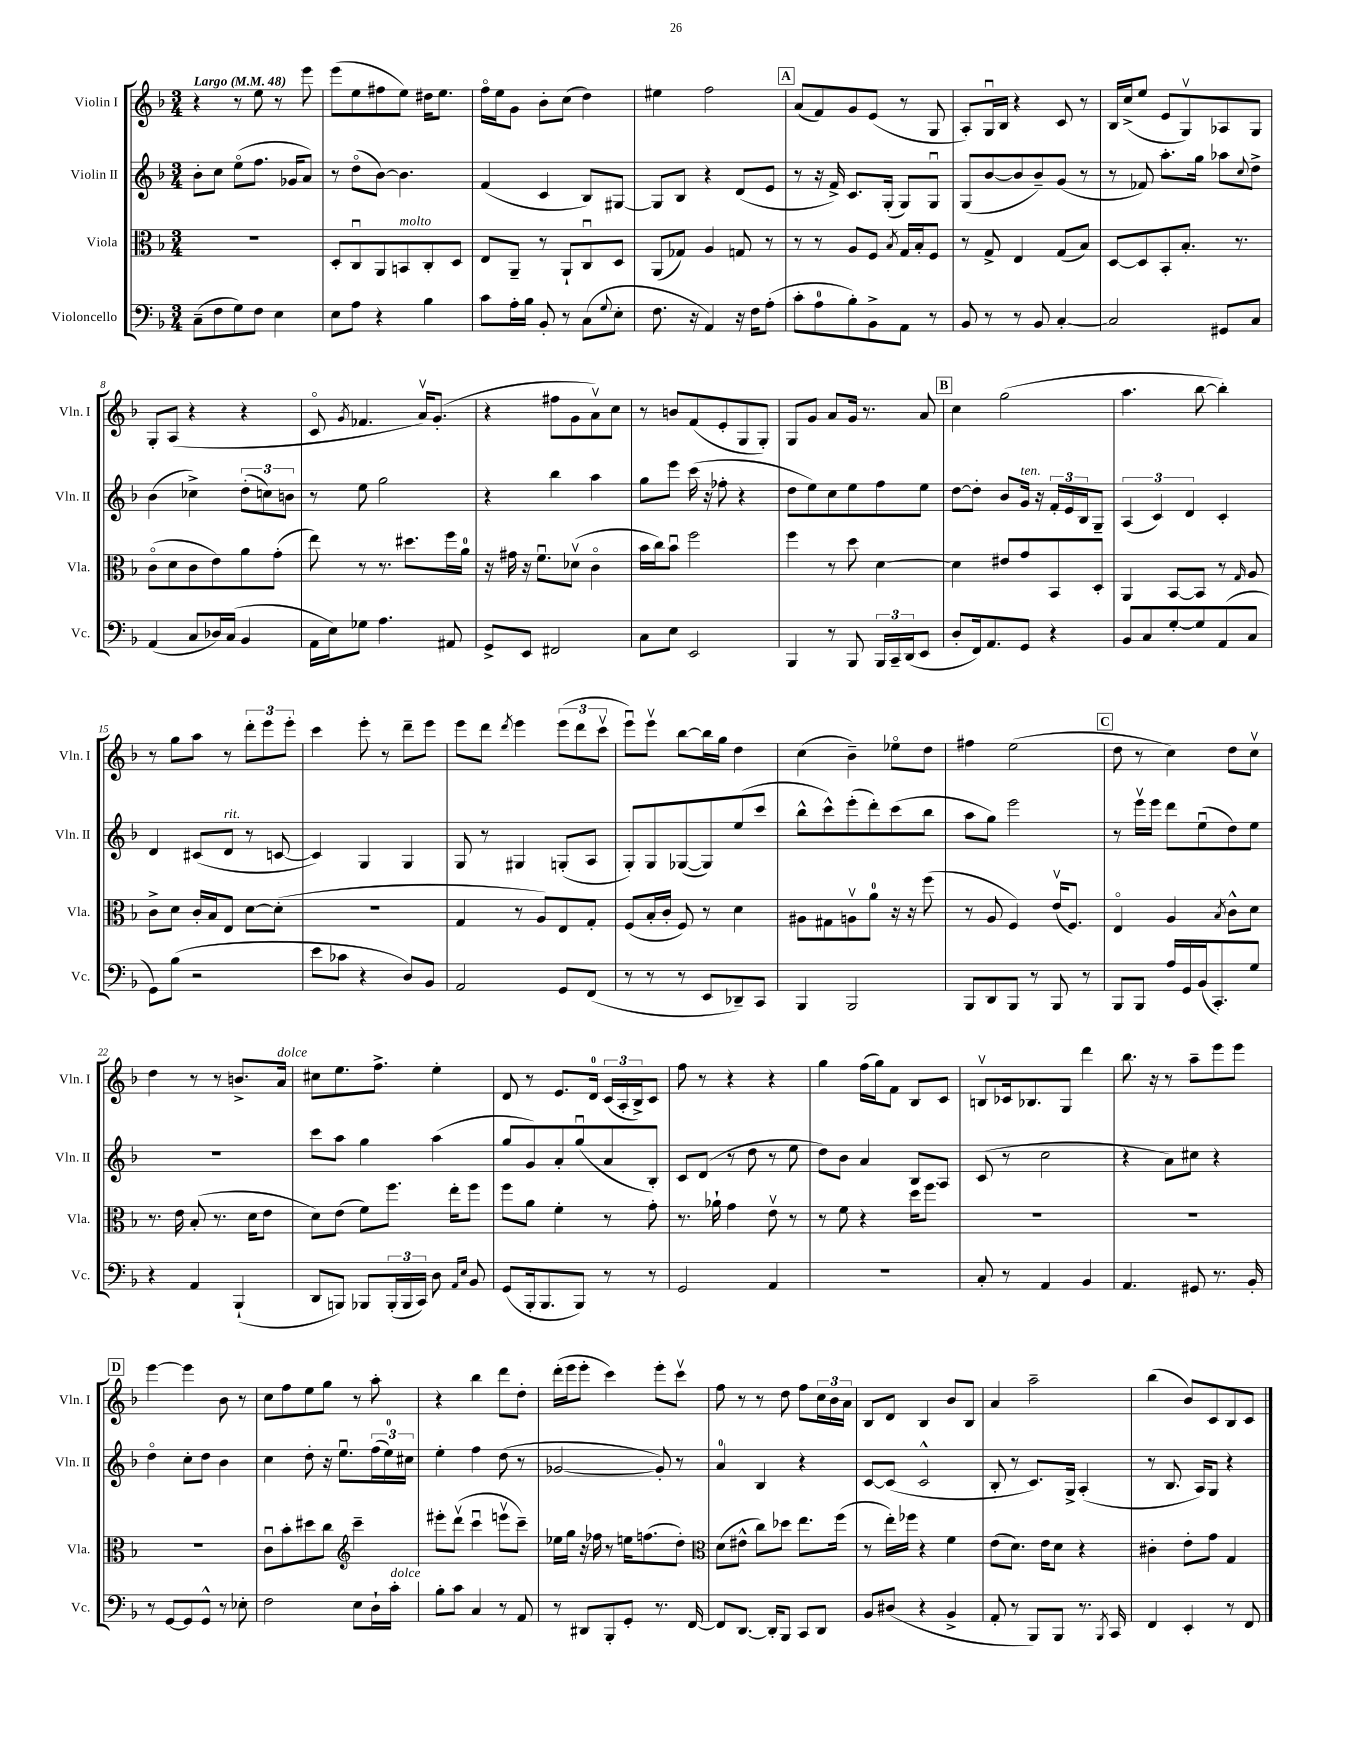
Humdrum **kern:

**kern	**kern	**kern	**kern
*staff4	*staff3	*staff2	*staff1
*clefF4	*clefC3	*clefG2	*clefG2
*k[b-]	*k[b-]	*k[b-]	*k[b-]
*M3/4	*M3/4	*M3/4	*M3/4
*MM48	*MM48	*MM48	*MM48
(8C~	2.r	8b-'	4r
8F	.	8cc	.
8G)	.	(8eeo	8r
8F	.	8.ff	8ee
4E	.	.	8r
.	.	16g-	.
.	.	8a)	8eee
=	=	=	=
8E	8D'	8r	(8eee
8A	8Cu	(8ddo	8ee
4r	8AA	[8b-)	8ff#
.	8BB	4.b-]	8ee)
4B-	8C'	.	16dd#
.	.	.	8.ee
.	8D	.	.
=	=	=	=
8c	8E	(4f	16ffo
.	.	.	16ee
16A'	8AA~	.	8g
16B-	.	.	.
8BB-'	8r	4c	8b-'
8r	8AA`	.	(8cc
(8C	8Cu	8B-)	4dd)
8qqG	.	.	.
8E'	8D	[8G#	.
=	=	=	=
8.F	(8AA	8G#]	4ee#
.	8G-)	8B-	.
16r	.	.	.
4AA)	4A	4r	2ff
16r	8G	(8d	.
16F	.	.	.
(8A'	8r	8e	.
=	=	=	=
8c'	8r	8r	(8a
8A	8r	16r	8f)
.	.	16f^)	.
8B-')	8A	8.c	8g
8BB-^	8F	.	(8e
.	.	(16G'	.
.	8qB-	.	.
8AA	16G	8G)	8r
.	16B-'	.	.
8r	8F	8Gu	8G
=	=	=	=
8BB-	8r	(8G	8A')
8r	8G^	[8b-	16Gu
.	.	.	16B-
8r	4E	8b-]	4r
8BB-	.	8b-~)	.
[4C'	(8G	(8g	8c
.	8B-)	8r	8r
=	=	=	=
2C]	[8D	8r	16B-
.	.	.	(16cc^
.	8D]	8f-)	8ee
.	8BB-'	8.aa'	8e
.	8.B-'	.	8Gv)
.	.	16gg	.
8GG#	.	8aa-	8A-
.	8.r	.	.
.	.	8qqcc	.
8C	.	8dd^	8G
=	=	=	=
(4AA	(8co	(4b-	8G'
.	8d	.	(8A
8C	8c	4cc-^)	4r
16D-)	8e)	.	.
(16C	.	.	.
4BB-	8a	(12dd'	4r
.	.	12cc)	.
.	(8g'	.	.
.	.	12b	.
=	=	=	=
16AA	8ee)	8r	8co
16E)	.	.	.
.	.	.	8qg
8G-	8r	8ee	4.f-
4.A	8.r	2gg	.
.	8.dd#	.	.
.	.	.	16av)
.	.	.	(8.g'
8AA#	16ff	.	.
.	16a	.	.
=	=	=	=
8GG^	16r	4r	4r
.	16g#	.	.
8EE	16r	.	.
.	8.fu	.	.
2FF#	.	4bb-	8ff#
.	(8d-v	.	8g
.	4co	4aa	8av)
.	.	.	8cc
=	=	=	=
8C	16b-	8gg	8r
.	16cc)	.	.
8E	8b-u	8eee	8b
2EE	2ff	(16ccc	(8f
.	.	16r	.
.	.	8ff-'	8e'
.	.	4r	8G
.	.	.	8G')
=	=	=	=
4BBB-	4ff	8dd	8G
.	.	8ee)	8g
8r	8r	8cc	8a
8BBB-	8dd	8ee	16g
.	.	.	8.r
24BBB-	[4d	8ff	.
24CC~	.	.	.
(24DD	.	.	.
8EE	.	8ee	8a
=	=	=	=
8D'	4d]	[8dd	4cc
16FF)	.	8dd']	.
8.AA	.	.	.
.	8e#	8b-	(2gg
8GG	8g	16g	.
.	.	16r	.
4r	8BB-	24f'	.
.	.	24e	.
.	.	24B-	.
.	8D'	8G~	.
=	=	=	=
8BB-	4AA	(6A	4.aa
8C	.	.	.
.	.	6c)	.
[8G'	[8BB-	.	.
.	.	6d	.
8G]	8BB-]	.	[8bb-
(8AA	8r	4c'	4bb-'])
.	16qqG	.	.
8C	8A	.	.
=	=	=	=
8GG)	8c^	4d	8r
(8B-	8d	.	8gg
2r	16c'	(8c#	8aa
.	16B-	.	.
.	8E	8d	8r
.	[8d	8r	12ddd'
.	.	.	12eee
.	(8d']	[8c	.
.	.	.	12eee'
=	=	=	=
8e	2.r	4c])	4ccc
8c-	.	.	.
4r	.	4G	8eee'
.	.	.	8r
8D)	.	4G	8ddd~
8BB-	.	.	8eee
=	=	=	=
2AA	4G	8G	8eee
.	.	8r	8ddd
.	.	.	8qddd
.	8r	4G#	4eee
.	8A)	.	.
8GG	8E	(8G'	(12eee
.	.	.	12ddd
(8FF	8G'	8A	.
.	.	.	12cccv
=	=	=	=
8r	(8F	8G')	8eeeu)
8r	16B-'	8G	8eeev
.	16c'	.	.
8r	8F)	([8G-	[8bb-
8EE	8r	8G-])	16bb-]
.	.	.	16gg
8DD-~)	4d	(8ee	4dd
8CC	.	8ccc	.
=	=	=	=
4BBB-	8A#	8bb-^^	(4cc
.	8G#	8ccc^^)	.
2BBB-	8Av	(8eee'	4b-~)
.	8a	8ddd')	.
.	16r	(8ccc	8ee-o
.	16r	.	.
.	(8ff	8bb-	8dd
=	=	=	=
8BBB-	8r	8aa	4ff#
8DD	8A	8gg)	.
8BBB-	4F)	2eee	(2ee
8r	.	.	.
8BBB-	(16ev	.	.
.	8.F)	.	.
8r	.	.	.
=	=	=	=
8BBB-	4Eo	8r	8dd
8BBB-	.	16eeev	8r
.	.	16eee	.
16A	4A	8ddd	4cc)
16GG	.	.	.
(16BB-	.	(8eeu	.
8.CC')	.	.	.
.	8qB-	.	.
.	8c^^	8dd)	8dd
8G	8d	8ee	8ccv
=	=	=	=
4r	8.r	2.r	4dd
.	16e	.	.
4AA	(8B-'	.	8r
.	8.r	.	8r
(4BBB-`	.	.	8.b^
.	16d	.	.
.	8e	.	.
.	.	.	16a
=	=	=	=
8DD	8d)	8ccc	8cc#
8BBB)	(8e	8aa	8.ee
8BBB-	8f)	4gg	.
.	.	.	8.ff^
(24BBB-'	8.ff	.	.
24BBB-	.	.	.
24CC)	.	.	.
8D	.	(4aa	4ee'
.	16ee'	.	.
16qqAA	.	.	.
16qqE	.	.	.
8BB-	8ff	.	.
=	=	=	=
(8GG	8ff	8gg	8d
16BBB-'	8a	8g)	8r
8.BBB-	.	.	.
.	4f'	8a'	8.e
8BBB-)	.	(8ggu	.
.	.	.	16d
8r	8r	8a	(24c
.	.	.	24A'
.	.	.	24B-^)
8r	8g'	8B-')	8c
=	=	=	=
2GG	8.r	8c	8ff
.	.	(8d	8r
.	16a-`	.	.
.	4g	8r	4r
.	.	8dd	.
4AA	8ev	8r	4r
.	8r	8ee	.
=	=	=	=
2.r	8r	8dd)	4gg
.	8f	8b-	.
.	4r	4a	(16ff
.	.	.	16gg)
.	.	.	8f
.	16dd	8B-	8B-
.	8.ff	.	.
.	.	8A	8c
=	=	=	=
8C'	2.r	(8c	8Bv
8r	.	8r	16c-
.	.	.	8.B-
4AA	.	2cc	.
.	.	.	8G
4BB-	.	.	4ddd
=	=	=	=
4.AA	2.r	4r	8.bb-
.	.	.	16r
.	.	8a)	8r
8GG#	.	8cc#	8aa~
8.r	.	4r	8eee
.	.	.	8eee
16BB-'	.	.	.
=	=	=	=
8r	2.r	4ddo	[4eee
[8GG	.	.	.
8GG]	.	8cc'	4eee]
8GG^^	.	8dd	.
8r	.	4b-	8b-
8E-'	.	.	8r
=	=	=	=
2F	8cu	4cc	8cc
.	8b-'	.	8ff
.	8dd#	8dd'	8ee
.	8cc	16r	8gg
.	.	8.eeu	.
*	*clefG2	*	*
8E	4ccc~	.	8r
16D`	.	(24ff	8aa'
.	.	24ee)	.
16c'	.	.	.
.	.	24cc#	.
=	=	=	=
8B-'	8eee#'	4ee'	4r
8c	(8dddv	.	.
4C	4cccu	4ff	4bb-
8r	8eeev	(8dd	8ddd
8AA	8ccc~)	8r	8dd'
=	=	=	=
8r	16ee-	[2g-	(16ddd'
.	16gg	.	16eee
8DD#	16r	.	8eee'
.	16ff-	.	.
8BBB-'	8r	.	4ccc)
8GG'	16ee	.	.
.	(8.ff	.	.
8.r	.	8g-'])	8eee'
.	8dd')	8r	8cccv
[16FF	.	.	.
=	=	=	=
*	*clefC3	*	*
8FF]	(8d	4a	8ff
[8.DD	8e#^^	.	8r
.	8cc)	4B-	8r
16DD']	.	.	.
8BBB-	8dd-	.	8dd
8CC	8.ee	4r	8ff
8DD	.	.	24cc
.	.	.	24b-
.	(16ff	.	.
.	.	.	24a
=	=	=	=
8BB-	8r	[8c	8B-
(8D#	16ee')	(8c]	8d
.	16ff-	.	.
4r	4r	2c^^	4B-
4BB-^	4f	.	8b-
.	.	.	8B-
=	=	=	=
8AA'	(8e	8B-'	4a
8r	8.d)	8r	.
8BBB-)	.	8.c)	2aa~
.	16e	.	.
8BBB-	8d	.	.
.	.	16G^	.
8.r	4r	(4A'	.
8qBBB-	.	.	.
16CC	.	.	.
=	=	=	=
4FF	4c#'	8r	(4bb-
.	.	8.B-	.
4EE'	8e'	.	8b-)
.	.	16A)	.
.	8g	8G	8c
8r	4G	4r	8B-
8FF	.	.	8c
==	==	==	==
*-	*-	*-	*-
